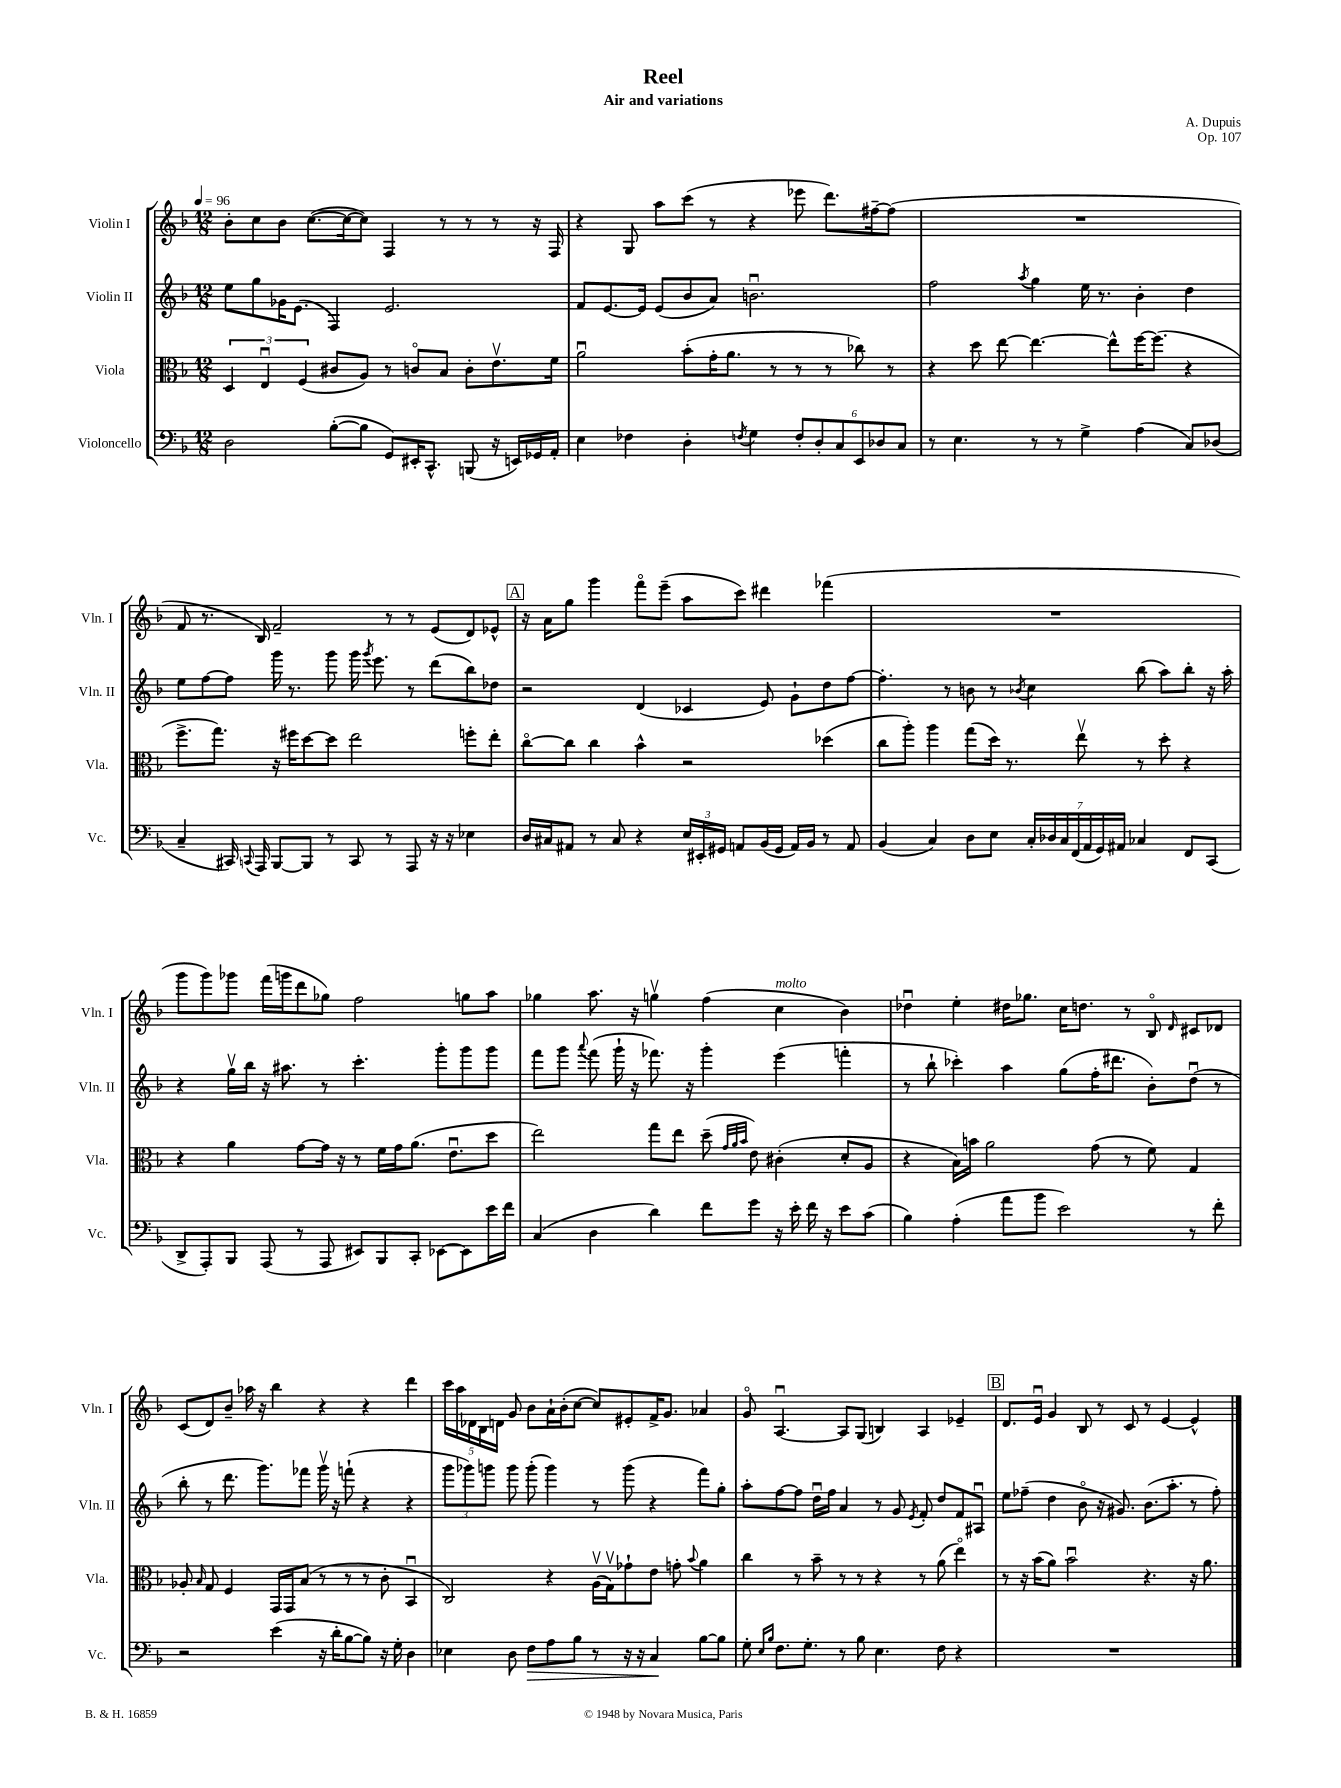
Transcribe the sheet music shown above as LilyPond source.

\header { title = "Reel" composer = "A. Dupuis" subtitle = "Air and variations" opus = "Op. 107" }
<<
\new StaffGroup <<
\new Staff = "s0" \with { instrumentName = "Violin I" shortInstrumentName = "Vln. I" } {
    \clef treble \key f \major \numericTimeSignature \time 12/8 \tempo 4 = 96
    \autoBeamOff bes'8[-. c''8 bes'8] c''8.[~( c''16~ c''8]) f4 r8 r8 r8 r16 f16 |
    r4 g8 a''8[ c'''8]( r8 r4 ees'''8 d'''8.[) fis''16~-- fis''8]( |
    R1. |
    f'8 r8. bes16) f'2-- r8 r8 e'8[( d'8) ees'8]-^ |
    \mark \markup { \box "A" } r16 a'16[ g''8] g'''4 f'''8[\flageolet e'''8]--( a''8[ c'''8]) dis'''4 fes'''4( |
    R1. |
    g'''8[ g'''8) ges'''8] f'''16[( g'''16 d'''8 ges''8]) f''2 g''8[ a''8] |
    ges''4 a''8. r16 g''4\upbow f''4( c''4^\markup { \italic "molto" } bes'4) |
    des''4\downbow e''4-. dis''16[ ges''8.] c''16[ d''8.] r8 bes8\flageolet \grace { d'16 } cis'8[ des'8] |
    c'8[( d'8) bes'8]-- aes''16 r16 bes''4 r4 r4 d'''4 |
    \tuplet 5/4 { c'''16[ a''16 des'16 bes16 d'16] } g'8 bes'8[ a'16-! bes'16-.( c''8]~ c''8[) eis'8-. f'16-> g'8.] aes'4 |
    g'8\flageolet a4.~\downbow a8[ g8]( b4) a4 ees'4-- |
    \mark \markup { \box "B" } d'8.[ e'16]\downbow g'4 bes8 r8 c'8 r8 e'4~ e'4-^ \bar "|." |
}
\new Staff = "s1" \with { instrumentName = "Violin II" shortInstrumentName = "Vln. II" } {
    \clef treble \key f \major \numericTimeSignature \time 12/8
    \autoBeamOff e''8[ g''8 ges'16 e'8.]( f4) e'2. |
    f'8[ e'8.~ e'16] e'8[( bes'8 a'8]) b'2.\downbow |
    f''2 \acciaccatura { a''8 } g''4 e''16 r8. bes'4-. d''4 |
    e''8[ f''8~ f''8] g'''16 r8. g'''8 g'''16 \acciaccatura { g'''8 } e'''8. r8 d'''8[( bes''8) des''8] |
    \mark \markup { \box "A" } r2 d'4( ces'4 e'8) g'8[-! d''8 f''8]~ |
    f''4.-. r8 b'8 r8 \acciaccatura { bes'8 } c''4 bes''8( a''8[) bes''8]-. r16 a''16-. |
    r4 g''16[\upbow bes''16] r16 ais''8. r8 c'''4.-. g'''8[-. g'''8 g'''8] |
    f'''8[ g'''8] \appoggiatura { a'''8 } f'''8( g'''16-! r16 fes'''8.) r16 g'''4-. e'''4( f'''4-. |
    r8 bes''8-! ces'''4-.) a''4 g''8[( f''16-. dis'''8.] bes'8[-.) d''8]\downbow( r8 |
    bes''8-. r8 d'''8. g'''8.[) fes'''8] g'''16\upbow r16 f'''8-!( r4 r4 |
    \tuplet 3/2 { g'''8[ ges'''8) g'''8] } g'''8 g'''8-.( g'''4) r8 g'''8( r4 f'''8[) g''8]-. |
    a''8[-. f''8~ f''8] d''16[\downbow f''16] a'4 r8 g'8 \acciaccatura { e'8 } f'8-. d''8[ f'8 ais8]\downbow |
    \mark \markup { \box "B" } e''8[ fes''8]--( d''4 bes'8\flageolet r16 gis'8.) bes'8.[( a''8.]-. r8 fes''8-.) \bar "|." |
}
\new Staff = "s2" \with { instrumentName = "Viola" shortInstrumentName = "Vla." } {
    \clef alto \key f \major \numericTimeSignature \time 12/8
    \autoBeamOff \tuplet 3/2 { d4 e4\downbow f4( } cis'8[ a8]) r8 c'8[\flageolet bes8] c'8[-. e'8.\upbow f'16] |
    a'2\downbow bes'8[-.( g'16-. a'8.] r8 r8 r8 ces''8) r8 |
    r4 d''8 e''8~ e''4.~ e''8[-^ f''16~ f''8.]( r4 |
    f''8.[-> g''8.]) r16 fis''16[ d''8~ d''8] e''2 f''8[-. e''8]-. |
    \mark \markup { \box "A" } c''8[~\flageolet c''8] c''4 bes'4-^ r2 des''4( |
    c''8[ a''8]-.) a''4 g''8[( d''16]) r8. e''8\upbow r8 d''8-. r4 |
    r4 a'4 g'8[~ g'16] r16 r8 f'16[ g'16 a'8.]( e'8.[\downbow d''8] |
    e''2) g''8[ e''8] d''8--( \grace { g'32[ a'32 bes'32] } e'8) cis'4-.( d'8[-. a8] |
    r4 bes16[) b'16] a'2 g'8( r8 f'8) g4 |
    aes8-. \grace { bes16 } g8 f4 g,16[ g,16 bes8]( r8 r8 r8 c'8-. bes,4\downbow |
    c2) r4 a16[\upbow( g16\upbow) ges'8-! e'8] g'8-. \appoggiatura { bes'8 } a'4 |
    c''4 r8 bes'8-- r8 r8 r4 r8 a'8( e''4\flageolet) |
    \mark \markup { \box "B" } r8 r16 bes'16[( a'8]) bes'2\downbow r4. r16 a'8. \bar "|." |
}
\new Staff = "s3" \with { instrumentName = "Violoncello" shortInstrumentName = "Vc." } {
    \clef bass \key f \major \numericTimeSignature \time 12/8
    \autoBeamOff d2 bes8[~-.( bes8] g,8[) eis,16-. c,8.]-^ b,,8( r16 e,16[) ges,16 a,16]-. |
    e4 fes4 d4-. \acciaccatura { f8 } g4 \tuplet 6/4 { f8[-. d8-. c8 e,8 des8 c8] } |
    r8 e4. r8 r8 g4-> a4( c8[) des8]( |
    c4-- cis,16) \appoggiatura { c,8 } a,,16 bes,,8[~ bes,,8] r8 c,8 r8 a,,8 r16 r16 ees4 |
    \mark \markup { \box "A" } d16[ cis16 ais,8] r8 cis8 r4 \tuplet 3/2 { e16[ eis,16-. gis,16] } a,8[ bes,16( gis,16] a,16[) bes,16] r8 a,8 |
    bes,4( c4) d8[ e8] \tuplet 7/4 { c16[-. des16 c16 f,16( a,16 g,16) ais,16] } ces4 f,8[ c,8]( |
    d,8[-> a,,8-.) bes,,8] a,,8( r8 a,,8 eis,8[) bes,,8 c,8]-. ees,8[~ ees,8 e'16 f'16] |
    c4( d4 d'4) f'8[ g'8] r16 e'16-. f'16 r16 e'8[ c'8]( |
    bes4) a4-.( a'8[ bes'8] e'2) r8 f'8-. |
    r2 e'4( r16 d'16[-. bes8~ bes8]) r16 g16-. d4 |
    ees4 d8 f8[\> a8 bes8] r8 r16 r16 c4\! bes8[~ bes8] |
    g8-. \grace { e16[ bes16] } f8.[ g8.]-. r8 bes8 e4. f8 r4 |
    \mark \markup { \box "B" } R1. \bar "|." |
}
>>
>>
\layout { \context { \Score \remove "Bar_number_engraver" } }
